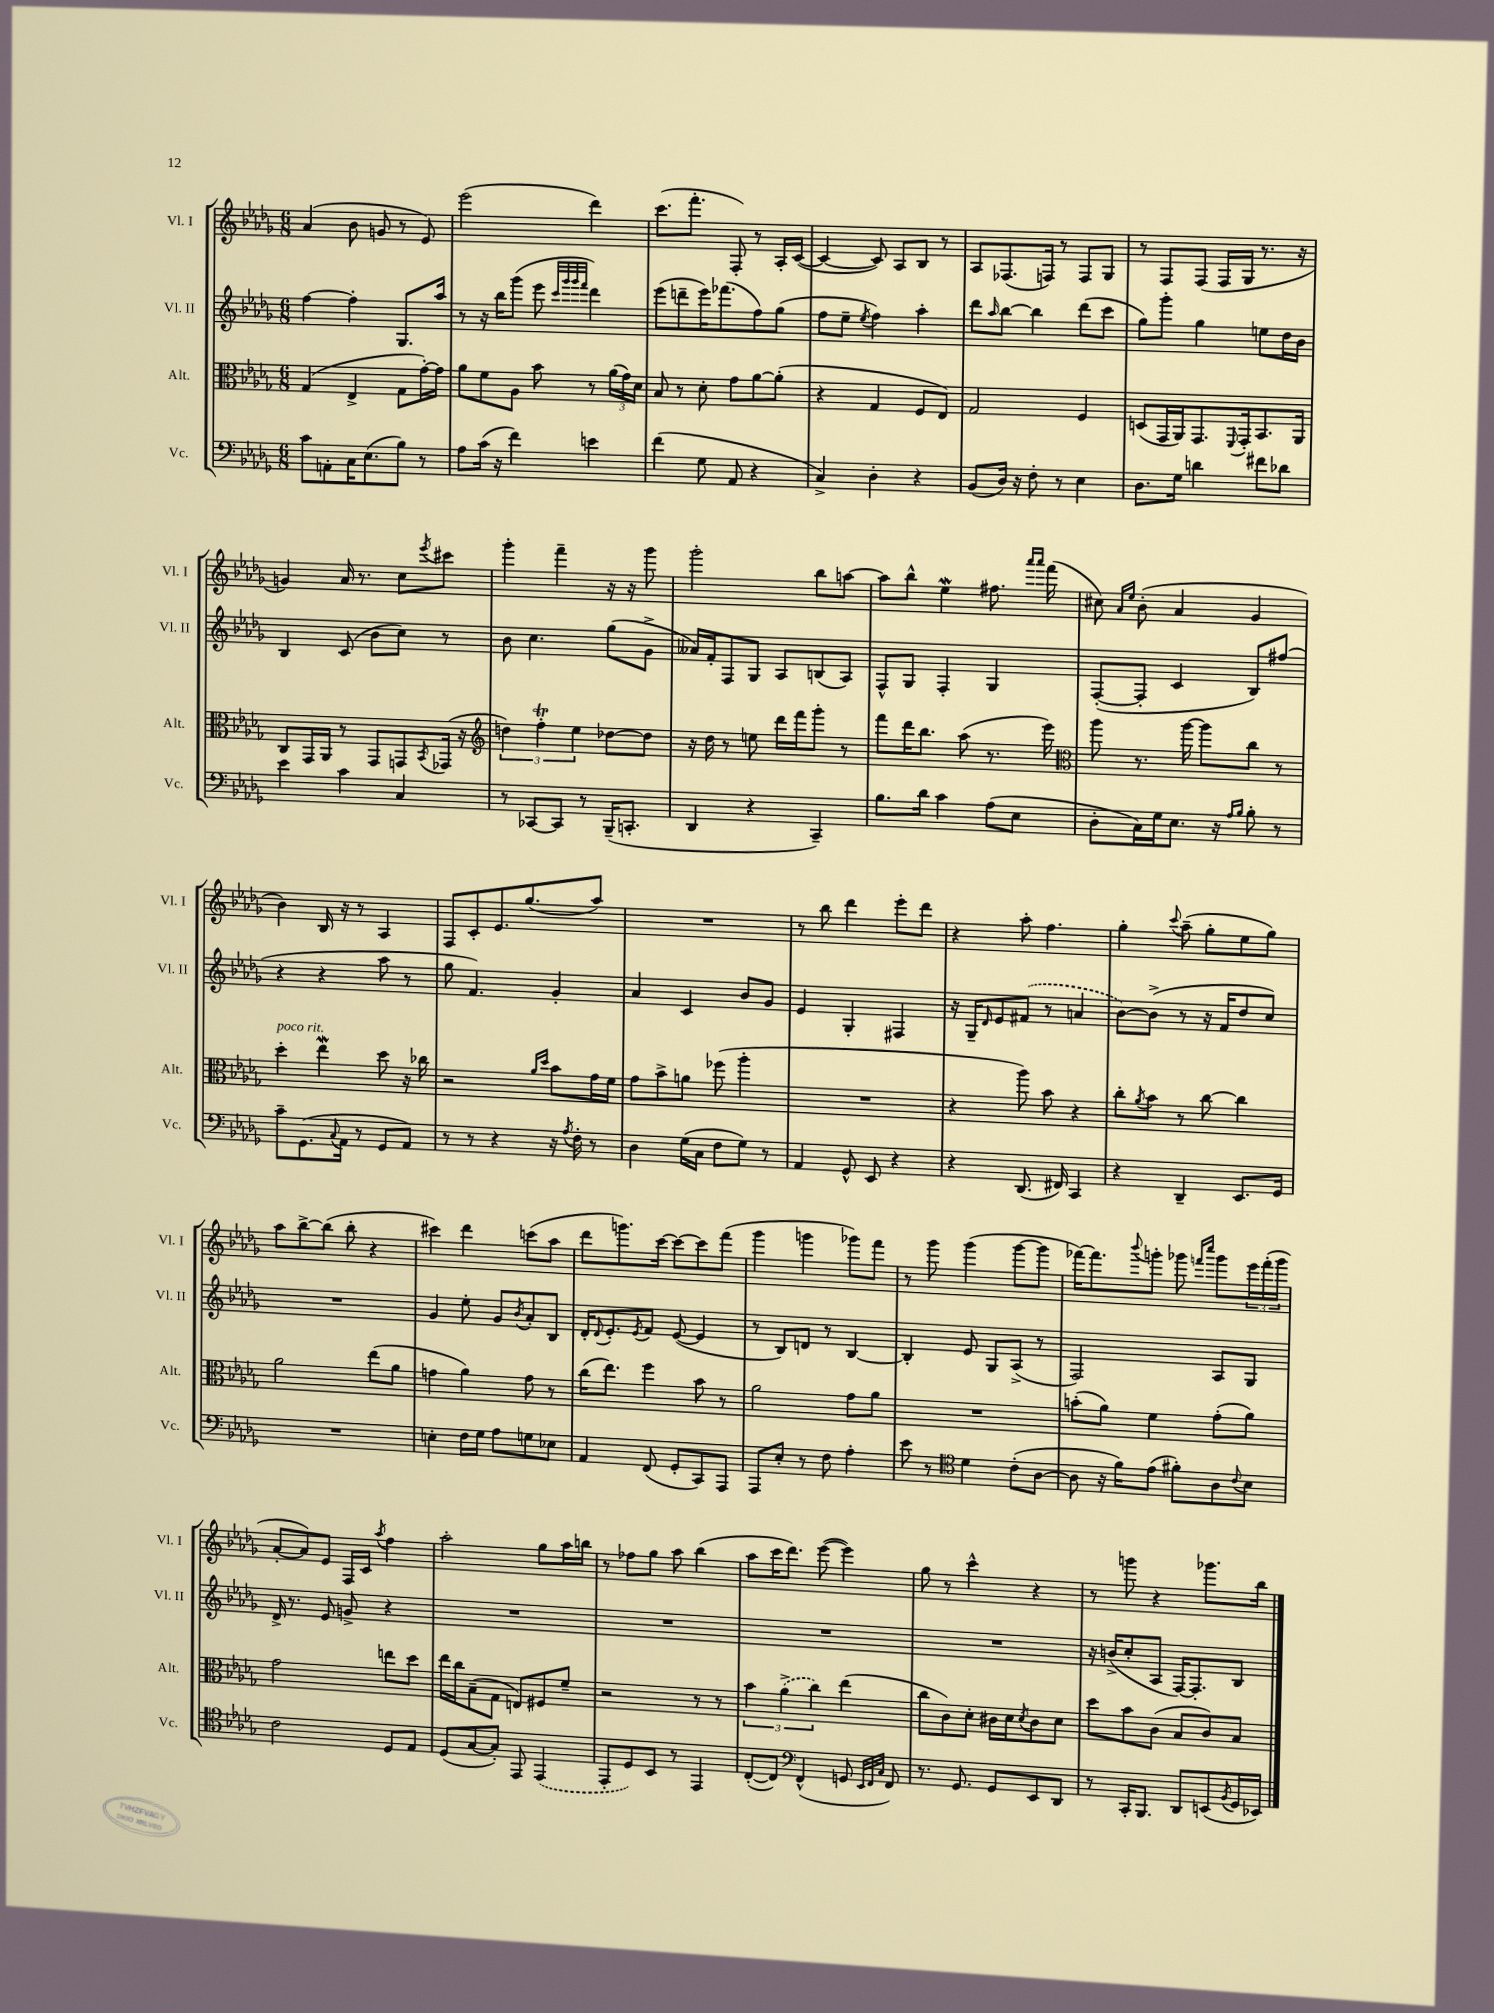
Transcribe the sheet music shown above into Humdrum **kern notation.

**kern	**kern	**kern	**kern
*staff4	*staff3	*staff2	*staff1
*clefF4	*clefC3	*clefG2	*clefG2
*k[b-e-a-d-g-]	*k[b-e-a-d-g-]	*k[b-e-a-d-g-]	*k[b-e-a-d-g-]
*M6/8	*M6/8	*M6/8	*M6/8
8c	(4G-	[4ff	(4a-
8AA'	.	.	.
16C	4E-^	4ff']	8b-
(8.E-	.	.	.
.	.	.	8g
8B-)	8G-	8.G-	8r
8r	[16g-')	.	8e-)
.	16g-]	16aa-	.
=	=	=	=
8A-	8a-	8r	(2eee-
(16c	8f	16r	.
16r	.	16bb-	.
4f)	8A-	(8ggg-	.
.	8b-	8eee-	.
.	.	32qqccc	.
.	.	32qqggg-	.
.	.	32qqggg-	.
.	.	32qqfff	.
4e	8r	4ddd-)	4ddd-)
.	(24a-	.	.
.	24g-)	.	.
.	24d-	.	.
=	=	=	=
(4f	8B-	(8eee-	(8.ccc
.	8r	8ddd~	.
.	.	.	8.fff'
8G-	8d-'	16eee-)	.
.	.	(8.fff-	.
8AA-	8g-	.	8F')
4r	[8a-	8ff)	8r
.	(8a-']	(8gg-	16A-'
.	.	.	([16c
=	=	=	=
4C^)	4r	8ff	4c_
.	.	8ee-~	.
.	.	8qee-	.
4D-'	4G-	4ff)	8c])
.	.	.	8A-
4r	8F	4aa-'	8B-
.	8E-)	.	8r
=	=	=	=
(8BB-	2G-	8ddd-	8A-
.	.	16qqaa-	.
16D-)	.	[8bb-	(8.F-
16r	.	.	.
8F'	.	4bb-]	.
.	.	.	16F)
8r	.	.	8r
4E-	4F	(8ddd-	8F
.	.	8ccc	8G-
=	=	=	=
8.D-	(8D	8gg-)	8r
.	16GG-	8ggg-'	8F
16G-	16AA-)	.	.
4d	8.GG-	4gg-	(8F
.	.	.	16F
.	8qqFF	.	.
.	16GG-'	.	16G-
8f#	8.BB-	8ee	8.r
8d-	.	16dd-	.
.	16AA-	16b-	16r
=	=	=	=
4e-	8C	4B-	4g)
.	16GG-	.	.
.	16AA-	.	.
4c	8r	(8c	16a-
.	.	.	8.r
.	8GG-	8b-	.
4C	8GG	8cc)	8cc
.	8qBB-	.	8qeee-
.	(16GG-	8r	8ccc#
.	16r	.	.
=	=	=	=
*	*clefG2	*	*
8r	6dd)	8b-	4ggg-'
[8CC-	.	4.cc	.
.	6ff'	.	.
8CC-]	.	.	4fff~
.	6ee-	.	.
8r	.	.	.
(16BBB-~	[8dd-	(8gg-	16r
8.CC'	.	.	16r
.	8dd-]	8g-^	8ggg-
=	=	=	=
4DD-	16r	16a--)	2ggg-'
.	16dd-	16f'	.
.	8r	8F	.
4r	8ee	8G-	.
.	16ddd-	8A-	.
.	16fff	.	.
4CC~)	8ggg-'	(8B	8bb-
.	8r	8A-)	[8aa
=	=	=	=
8.B-	8fff	8F^^	8aa]
.	16ddd-	8G-	8bb-^^
16d-	8.bb-	.	.
4c	.	4F'	4ee-
.	(8aa-	.	.
(8A-	8.r	4G-	8.ff#
8E-	.	.	.
.	.	.	16qqaaa-
.	.	.	16qqaaa-
.	16eee-)	.	(16fff
=	=	=	=
*	*clefC3	*	*
8D-'	8aa-	([8F'	8cc#)
.	.	.	16qqa-
.	.	.	16qqee-
16C)	8.r	8F']	(8b-'
16G-	.	.	.
8.E-	.	4c	4a-
.	[16aa-	.	.
.	8aa-]	.	.
16r	.	.	.
16qqA-	.	.	.
16qqB-	.	.	.
8B-'	8cc	8B-)	4g-
8r	8r	(8ff#	.
=	=	=	=
8c~	4dd-'	4r	4b-)
(8.GG-	.	.	.
.	4ee-	4r	16B-
8qqC	.	.	.
16AA-	.	.	16r
8r	.	.	8r
8GG-	8dd-	8aa-	4A-
8AA-)	16r	8r	.
.	16cc-	.	.
=	=	=	=
8r	2r	8gg-	8F
8r	.	4.f)	8c'
4r	.	.	8.e-
.	.	.	(8.gg-
.	16qqa-	.	.
.	16qqdd-	.	.
16r	8b-	4g-'	.
8qA-	.	.	.
16F'	.	.	.
8r	16g-	.	8aa-)
.	16f	.	.
=	=	=	=
4D-	8g-	4a-	2.r
.	8b-^	.	.
(16G-	8a	4c	.
16C	.	.	.
8F	(8ff-	.	.
8G-)	4aa-'	8b-	.
8r	.	8g-	.
=	=	=	=
4AA-	2.r	4e-	8r
.	.	.	8bb-
8GG-^^	.	4G-'	4ddd-
8EE-	.	.	.
4r	.	4F#	8eee-'
.	.	.	8ddd-
=	=	=	=
4r	4r	16r	4r
.	.	16G-~	.
.	.	16qqd-	.
.	.	8e-	.
(8.DD-	8aa-)	(8f#	8aa-'
.	8b-	8r	4.ff
16FF#)	.	.	.
4CC	4r	4a	.
=	=	=	=
4r	8cc'	[8b-)	4gg-'
.	8qa-	.	.
.	8b-	(8b-^]	.
.	.	.	8qqccc
4DD-~	8r	8r	(8aa-~
.	[8cc	16r	8gg-'
.	.	16f	.
8.EE-	4cc]	8dd-	8ee-
.	.	8cc)	8gg-)
16GG-	.	.	.
=	=	=	=
2.r	2a-	2.r	8aa-
.	.	.	[8bb-^
.	.	.	(8bb-]
.	.	.	8bb-'
.	(8ee-	.	4r
.	8a-	.	.
=	=	=	=
4E'	4g	4g-	4ccc#)
16F	4a-)	8ee-'	4ddd-
16G-	.	.	.
8A-	.	8g-	.
.	.	8qb-	.
8G	8g	8a-'	(8ccc
8E-	8r	8B-	8aa-
=	=	=	=
4AA-	(16cc	16d-'	8ddd-
.	.	8qqd-	.
.	8.ee-)	8.e-'	.
.	.	.	8.ggg)
.	.	8qe-	.
(8FF	4ff	8f	.
.	.	.	[16ccc
8GG-'	.	([8e-	8ccc_
8CC)	8b-	4e-]	8ccc]
8AAA-	8r	.	(8fff
=	=	=	=
8AAA-	2a-	8r	4ggg-
8E-'	.	8B-)	.
8r	.	8d	4ggg
8F	.	8r	.
4A-'	8g-	[4B-	8ggg-)
.	8a-	.	8fff
=	=	=	=
8e-	2.r	4B-']	8r
8r	.	.	8ggg-
*clefC4	*	*	*
4d-	.	8e-	(4ggg-
.	.	8G-	.
(8c'	.	(8A-^	[8ggg-
[8A-	.	8r	8ggg-]
=	=	=	=
8A-]	(8b'	2F)	[16fff-)
.	.	.	8.fff-]
16r	8a-)	.	.
16f)	.	.	.
.	.	.	8qqbbb-
(8e-	4f	.	8ggg'
8f#')	.	.	8ggg-
.	.	.	16qqfff
.	.	.	16qqcccc
8A-	(8g-'	8A-	8ggg-
8qqc	.	.	.
8B-	8a-)	8G-	24eee-
.	.	.	(24fff'
.	.	.	24ggg-
=	=	=	=
2c	2g-	16d-^	[8a-'
.	.	8.r	.
.	.	.	8a-])
.	.	8e-	8e-
.	.	8g^	16F
.	.	.	16c
.	.	.	8qaa-
8D-	8ee	4r	4ff
8E-	8dd-	.	.
=	=	=	=
(8D-	16ee-	2.r	2aa-'
.	16cc	.	.
[8G-	(8B-~	.	.
8G-'])	8G-	.	.
8EE-	8E)	.	.
(4EE-	8F#	.	8gg-
.	8f~	.	16aa-
.	.	.	16bb
=	=	=	=
8EE-'	2r	2.r	8r
8D-)	.	.	8ff-
8BB-	.	.	8gg-
8r	.	.	8aa-
4EE-	8r	.	(4bb-
.	8r	.	.
=	=	=	=
([8C'	6b-	2.r	8aa-
8C])	.	.	16ccc
.	(6a-^	.	.
.	.	.	8.ddd-)
*clefF4	*	*	*
(4FF^^	.	.	.
.	6cc)	.	.
.	.	.	([8eee-
8GG	(4ee-	.	4eee-])
32qqEE-	.	.	.
32qqFF	.	.	.
32qqC	.	.	.
8FF)	.	.	.
=	=	=	=
8.r	8cc	2.r	8gg-
.	8c)	.	8r
8.GG-	.	.	.
.	8d-'	.	4ccc^^
8GG-	16c#	.	.
.	16d-	.	.
.	8qd-	.	.
8EE-	8c#	.	4r
8DD-	8d-	.	.
=	=	=	=
8r	8dd-	16r	8r
.	.	(16b^	.
16CC'	8b-	8cc'	8ggg
8.BBB-	.	.	.
.	(8c	8A-	4r
8DD-	8B-	[16F)	.
.	.	8.F']	.
(8EE	8c)	.	8.ggg-
8qBB-	.	.	.
16GG-	8B-	8B-	.
16EE-)	.	.	16bb-
==	==	==	==
*-	*-	*-	*-
